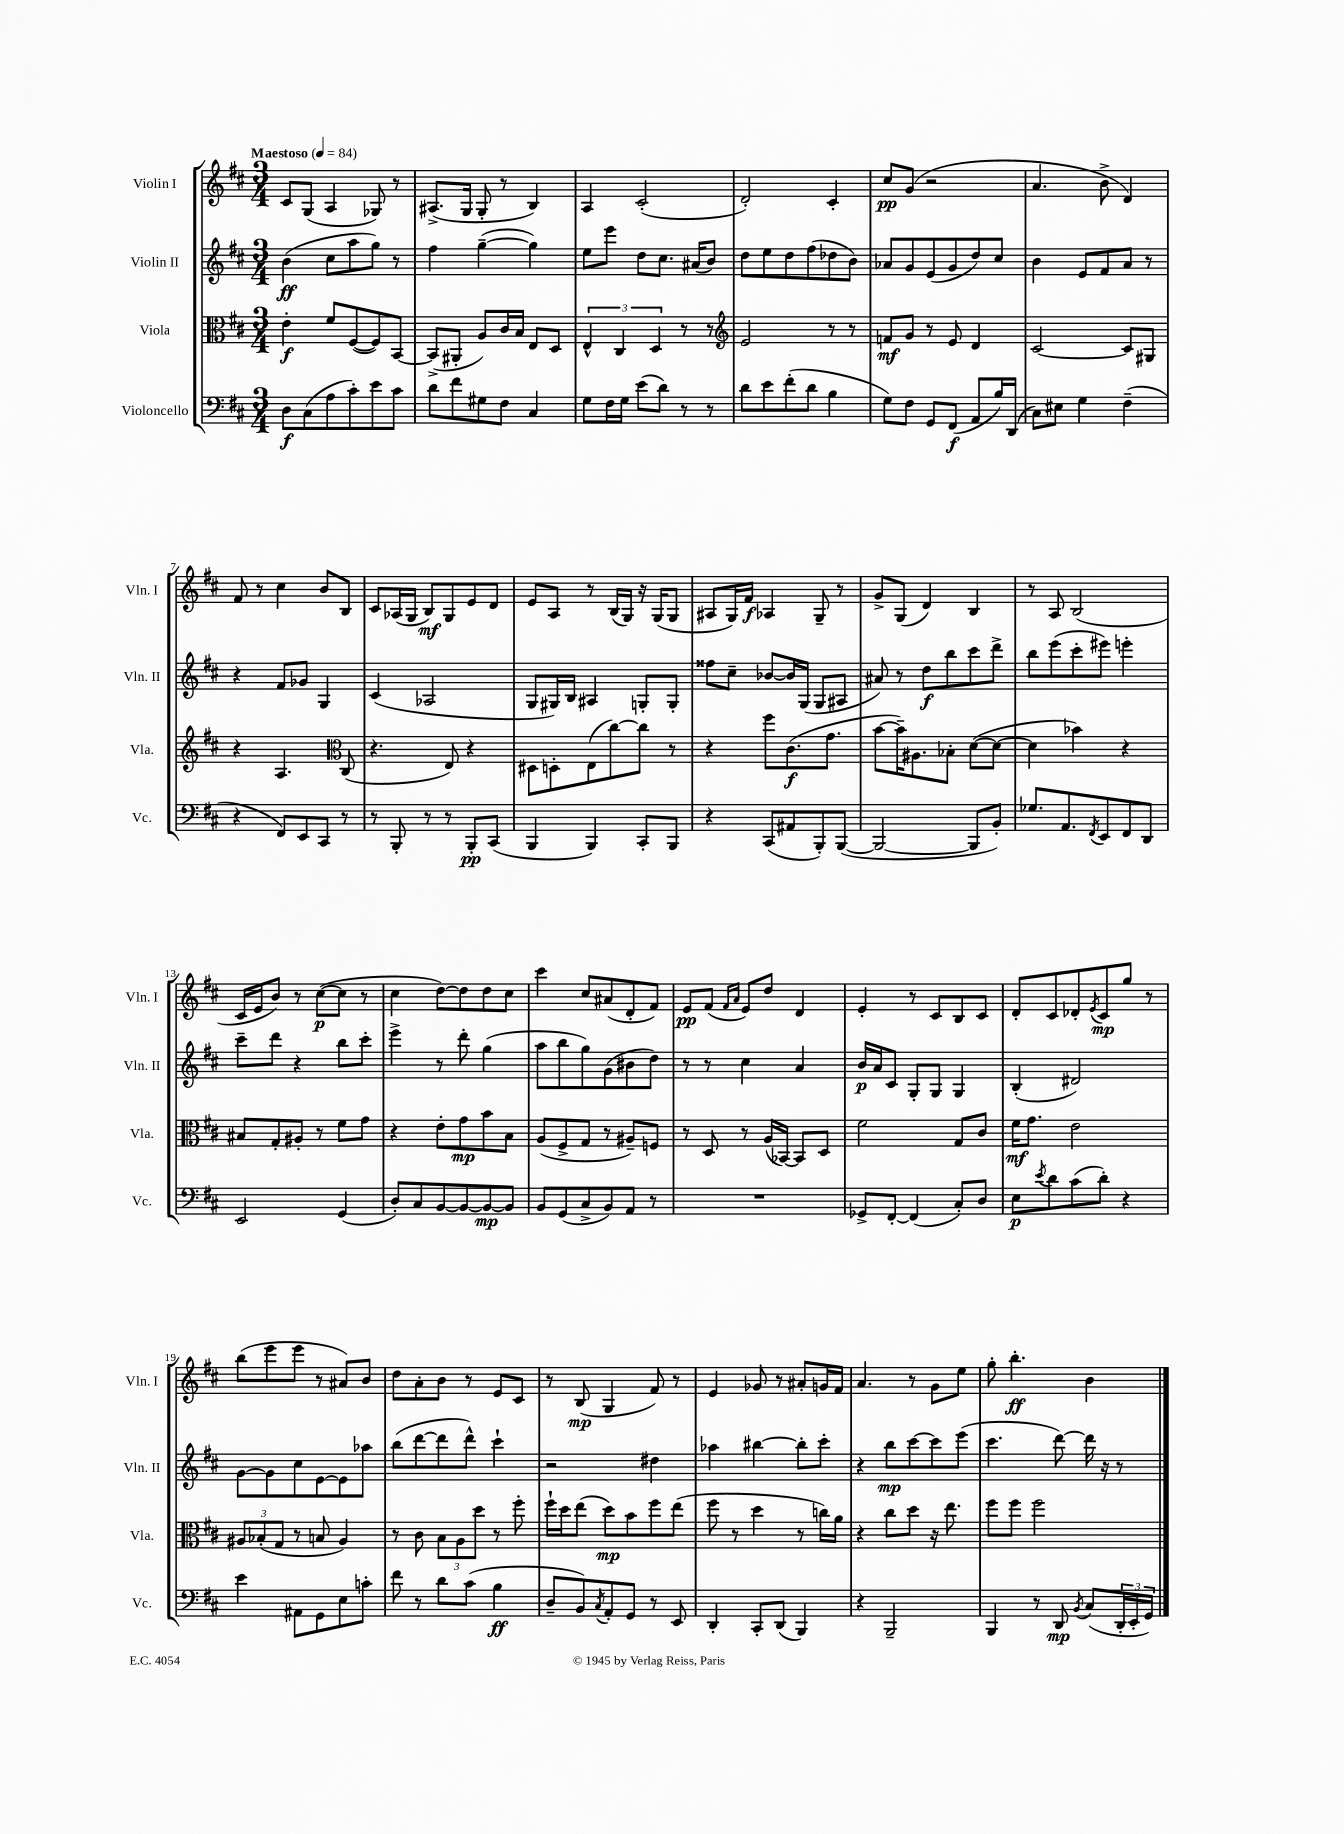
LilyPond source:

<<
\new StaffGroup <<
\new Staff = "s0" \with { instrumentName = "Violin I" shortInstrumentName = "Vln. I" } {
    \clef treble \key d \major \numericTimeSignature \time 3/4 \tempo "Maestoso" 4 = 84
    cis'8 g8( a4 ges8) r8 |
    ais8.->( g16 g8-. r8 b4) |
    a4 cis'2-.( |
    d'2-.) cis'4-. |
    cis''8\pp g'8( r2 |
    a'4. b'8-> d'4) |
    fis'8 r8 cis''4 b'8 b8 |
    cis'8 aes16( g16 b8\mf) g8 e'8 d'8 |
    e'8 a8 r8 b16( g16) r16 g16( g8 |
    ais8 g16) fis'16\f aes4 g8-- r8 |
    g'8-> g8( d'4) b4 |
    r8 a8 b2( |
    cis'16 e'16 b'8) r8 cis''8~\p( cis''8 r8 |
    cis''4 d''8~) d''8 d''8 cis''8 |
    cis'''4 cis''8 ais'8( d'8-. fis'8) |
    e'8\pp fis'8( \grace { fis'16 a'16 } e'8) d''8 d'4 |
    e'4-. r8 cis'8 b8 cis'8 |
    d'8-. cis'8 des'8-. \acciaccatura { e'8 } cis'8\mp g''8 r8 |
    b''8( e'''8 e'''8 r8 ais'8) b'8 |
    d''8 a'8-. b'8 r8 e'8 cis'8 |
    r8 b8\mp( g4 fis'8) r8 |
    e'4 ges'8 r8 ais'8-. g'16 fis'16 |
    a'4. r8 g'8 e''8 |
    g''8-. b''4.-.\ff b'4 \bar "|." |
}
\new Staff = "s1" \with { instrumentName = "Violin II" shortInstrumentName = "Vln. II" } {
    \clef treble \key d \major \numericTimeSignature \time 3/4
    b'4\ff( cis''8 a''8 g''8) r8 |
    fis''4 g''4~--( g''4) |
    e''8 e'''8 d''8 cis''8. ais'16( b'8) |
    d''8 e''8 d''8 fis''8( des''8 b'8) |
    aes'8 g'8 e'8( g'8 d''8) cis''8 |
    b'4 e'8 fis'8 a'8 r8 |
    r4 fis'8 ges'8 g4 |
    cis'4( aes2 |
    g8 gis16) b16 ais4 g8-. g8-. |
    fisis''8 cis''8-- bes'8~ bes'16 g16( g8 ais8 |
    ais'8) r8 d''8\f b''8 cis'''8 d'''8-> |
    b''8 e'''8( cis'''8-. eis'''8) e'''4-. |
    cis'''8-- d'''8 r4 b''8 cis'''8-. |
    e'''4-> r8 d'''8-. g''4( |
    a''8 b''8 g''8) g'8( bis'8 d''8) |
    r8 r8 cis''4 a'4 |
    b'16\p a'16 cis'8 g8-. g8 g4 |
    b4-.( dis'2) |
    g'8~ g'8 cis''8 e'8~ e'8 aes''8 |
    b''8( d'''8~ d'''8 d'''8-^) cis'''4-! |
    r2 dis''4 |
    aes''4 bis''4~ bis''8-. cis'''8-. |
    r4 b''8\mp cis'''8~ cis'''8 e'''8( |
    cis'''4. d'''8~) d'''16 r16 r8 \bar "|." |
}
\new Staff = "s2" \with { instrumentName = "Viola" shortInstrumentName = "Vla." } {
    \clef alto \key d \major \numericTimeSignature \time 3/4
    e'4-.\f fis'8 fis8~( fis8) b,8~ |
    b,8->( ais,8-. a8) cis'16 b16 e8 d8 |
    \tuplet 3/2 { e4-^ cis4 d4 } r8 r8 |
    \clef treble e'2 r8 r8 |
    f'8\mf g'8 r8 e'8 d'4 |
    cis'2~ cis'8 gis8 |
    r4 a4. \clef alto cis8( |
    r4. e8) r4 |
    dis8 d8-. e8( cis''8~) cis''8 r8 |
    r4 fis''8 cis'8.\f( g'8. |
    b'8~ b'16--) ais8. bes8-. d'8~( d'8~ |
    d'4 bes'4) r4 |
    bis8 g8-. ais8-. r8 fis'8 g'8 |
    r4 e'8-. g'8\mp b'8 b8 |
    a8( fis8-> g8 r8 ais8--) f8 |
    r8 d8 r8 a16( bes,16~) bes,8 d8 |
    fis'2 g8 cis'8 |
    fis'16\mf g'8. e'2 |
    \tuplet 3/2 { ais8 bes8-.( g8 } r8 b8 ais4) |
    r8 cis'8 \tuplet 3/2 { b8 a8 d''8 } r8 fis''8-. |
    fis''16-! d''16 e''8( d''8\mp) b'8 fis''8 e''8( |
    fis''8 r8 d''4 r8 c''16) a'16 |
    r4 cis''8 d''8 r16 e''8. |
    fis''8 fis''8 fis''2 \bar "|." |
}
\new Staff = "s3" \with { instrumentName = "Violoncello" shortInstrumentName = "Vc." } {
    \clef bass \key d \major \numericTimeSignature \time 3/4
    d8\f cis8( a8 cis'8-.) e'8 cis'8 |
    d'8 fis'8 gis8 fis8 cis4 |
    g8 fis16 g16 e'8( d'8) r8 r8 |
    d'8 e'8 fis'8-.( d'8 b4 |
    g8) fis8 g,8 fis,8\f( a,8 b16) d,16( |
    cis8) eis8 g4 fis4--( |
    r4 fis,8) e,8 cis,8 r8 |
    r8 b,,8-. r8 r8 b,,8-.\pp cis,8( |
    b,,4 b,,4) cis,8-. b,,8 |
    r4 cis,8( ais,8 b,,8-.) b,,8~( |
    b,,2~ b,,8 b,8-.) |
    ges8. a,8. \acciaccatura { fis,8 } e,8 fis,8 d,8 |
    e,2 g,4( |
    d8-.) cis8 b,8~ b,8~ b,8~\mp b,8 |
    b,8 g,8( cis8-> b,8) a,8 r8 |
    R2. |
    ges,8-> fis,8~-. fis,4( cis8-.) d8 |
    e8\p \acciaccatura { e'8 } d'8 cis'8( d'8-.) r4 |
    e'4 ais,8 g,8 e8 c'8-. |
    fis'8 r8 d'8 cis'8( b4\ff |
    d8-- b,8) \acciaccatura { cis8 } a,8-. g,8 r8 e,8 |
    d,4-. cis,8-. d,8( b,,4) |
    r4 b,,2-- |
    b,,4 r8 d,8\mp \acciaccatura { b,8 } cis8( \tuplet 3/2 { d,16-. e,16-. g,16) } \bar "|." |
}
>>
>>
